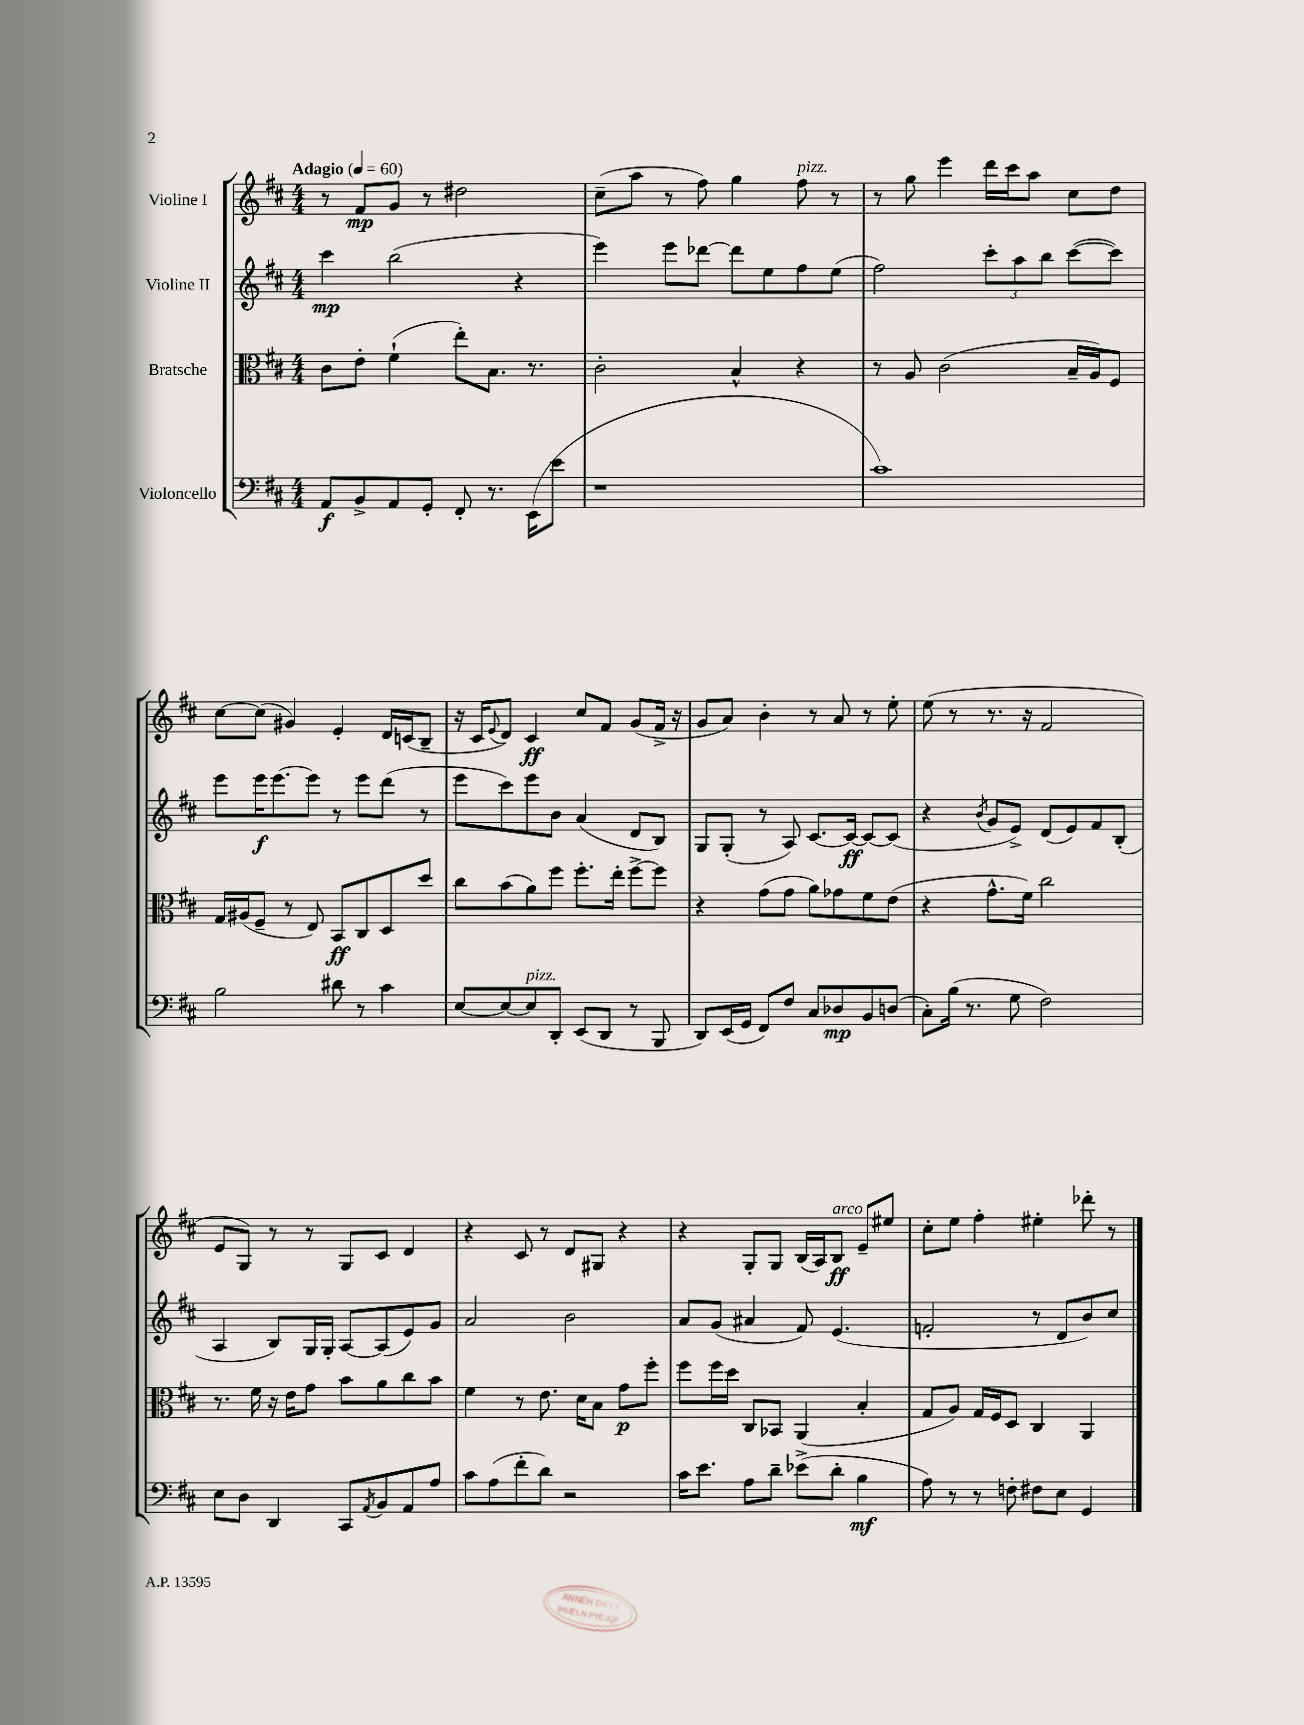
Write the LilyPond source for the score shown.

<<
\new StaffGroup <<
\new Staff = "s0" \with { instrumentName = "Violine I" } {
    \clef treble \key d \major \numericTimeSignature \time 4/4 \tempo "Adagio" 4 = 60
    r8 fis'8\mp g'8 r8 dis''2 |
    cis''8--( a''8 r8 fis''8) g''4 fis''8^\markup { \italic "pizz." } r8 |
    r8 g''8 e'''4 d'''16 cis'''16 a''8 cis''8 d''8 |
    cis''8~ cis''8( gis'4) e'4-. d'16 c'16( b8-- |
    r16 cis'16 \appoggiatura { e'8 } d'8) cis'4\ff cis''8 fis'8 g'8( fis'16-> r16 |
    g'8 a'8) b'4-. r8 a'8 r8 e''8-. |
    e''8( r8 r8. r16 fis'2 |
    e'8 g8) r8 r8 g8 cis'8 d'4 |
    r4 cis'8 r8 d'8 gis8 r4 |
    r4 g8-. g8 b16( a16) b8\ff^\markup { \italic "arco" } e'8-- eis''8 |
    cis''8-. e''8 fis''4-. eis''4-. des'''8-. r8 \bar "|." |
}
\new Staff = "s1" \with { instrumentName = "Violine II" } {
    \clef treble \key d \major \numericTimeSignature \time 4/4
    cis'''4\mp b''2( r4 |
    e'''4) e'''8 des'''8~ des'''8 e''8 fis''8 e''8( |
    fis''2) \tuplet 3/2 { cis'''8-. a''8 b''8 } cis'''8~( cis'''8) |
    e'''8 e'''16\f e'''8.~ e'''8 r8 e'''8 d'''8( r8 |
    e'''8 cis'''8) e'''8 b'8 a'4( d'8 b8) |
    g8 g8-.( r8 a8) cis'8.~ cis'16~\ff cis'8~ cis'8( |
    r4 \acciaccatura { b'8 } g'8 e'8->) d'8( e'8) fis'8 b8-.( |
    a4 b8) g16 g16-. a8~ a8( e'8) g'8 |
    a'2 b'2 |
    a'8 g'8( ais'4 fis'8) e'4.( |
    f'2-. r8 d'8 b'8) cis''8 \bar "|." |
}
\new Staff = "s2" \with { instrumentName = "Bratsche" } {
    \clef alto \key d \major \numericTimeSignature \time 4/4
    cis'8 e'8-. fis'4-!( e''8-.) b8. r8. |
    cis'2-. b4-^ r4 |
    r8 a8 cis'2( b16-- a16) fis8 |
    g16 ais16( fis8-- r8 e8) b,8\ff cis8 d8 d''8 |
    cis''8 b'8( a'8) fis''8 fis''8.-. e''16-. fis''8~-> fis''8 |
    r4 g'8( g'8 a'8) ges'8 fis'8 e'8( |
    r4 g'8.-^ fis'16) cis''2 |
    r8. fis'16 r16 e'16 g'8 b'8 a'8 cis''8 b'8 |
    fis'4 r8 e'8. d'16 b8 g'8\p fis''8-. |
    fis''8 fis''16 d''16 cis8 bes,8 a,4( b4-. |
    g8 a8) g16 fis16 d8 cis4 a,4 \bar "|." |
}
\new Staff = "s3" \with { instrumentName = "Violoncello" } {
    \clef bass \key d \major \numericTimeSignature \time 4/4
    a,8\f b,8-> a,8 g,8-. fis,8-. r8. e,16( e'8 |
    r1 |
    cis'1) |
    b2 dis'8 r8 cis'4 |
    e8~ e8~ e8^\markup { \italic "pizz." } d,8-. e,8( d,8 r8 b,,8 |
    d,8) e,16( g,16 fis,8) fis8 cis8 des8\mp b,8 d8( |
    cis8-.) b16( r8. g8 fis2) |
    e8 d8 d,4 cis,8 \acciaccatura { a,8 } b,8 a,8 a8 |
    cis'8 a8( fis'8-. d'8) r2 |
    cis'16 e'8. a8 d'8-- ees'8->( d'8-. b4\mf |
    a8) r8 r8 f8-. fis8 e8 g,4 \bar "|." |
}
>>
>>
\layout { \context { \Score \remove "Bar_number_engraver" } }
